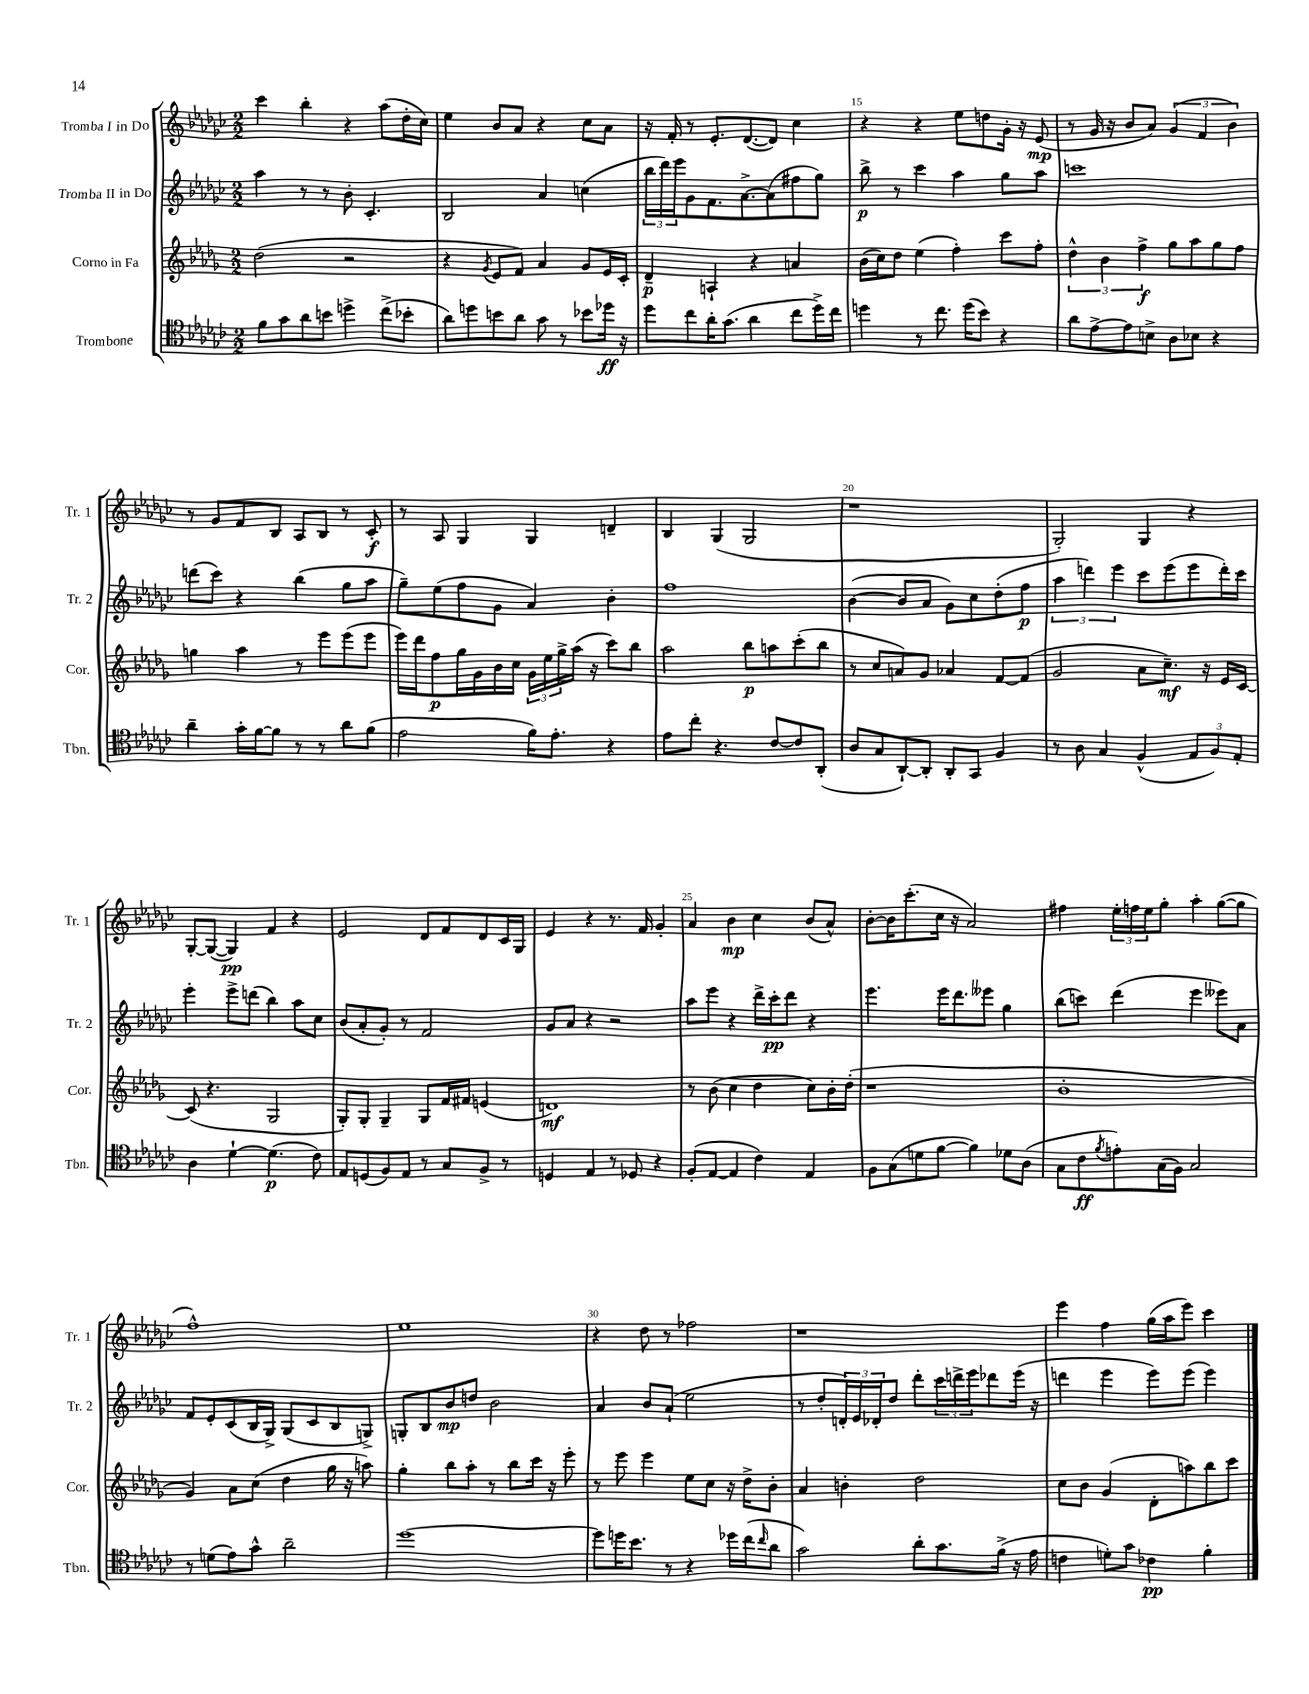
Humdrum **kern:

**kern	**kern	**kern	**kern
*staff4	*staff3	*staff2	*staff1
*clefC4	*clefG2	*clefG2	*clefG2
*k[b-e-a-d-g-c-]	*k[b-e-a-d-g-]	*k[b-e-a-d-g-c-]	*k[b-e-a-d-g-c-]
*M2/2	*M2/2	*M2/2	*M2/2
8f	(2dd-	4aa-	4ccc-
8g-	.	.	.
8a-	.	8r	4bb-'
8b	.	8r	.
4dd^	2r	8b-'	4r
.	.	4.c-'	.
(8cc-^	.	.	(8aa-
8b-'	.	.	16dd-'
.	.	.	16cc-)
=	=	=	=
8a-)	4r	2B-	4ee-
8dd	.	.	.
.	8qg-	.	.
8b	8e-	.	8b-
8a-	8f)	.	8a-
8g-	4a-	4a-	4r
8r	.	.	.
8b-	8g-	(4cc	8cc-
16dd-	16e-	.	8a-
16r	16c'	.	.
=	=	=	=
8dd-	4d-~	24bb-	16r
.	.	24ddd-)	.
.	.	.	16f'
.	.	24eee-	.
8cc-	.	8g-	8r
16a-'	4A`	8.f	8.e-'
(8.g-	.	.	.
.	.	[8.a-^	([8.d-
4a-	4r	.	.
.	.	(8a-]	8d-])
8cc-	4a	8ff#	4cc-
16dd-^)	.	8gg-)	.
16cc-	.	.	.
=	=	=	=
4dd	(16b-	8bb-^	4r
.	16cc)	.	.
.	8dd-	8r	.
8r	(4ee-	4ccc-	4r
8.cc-	.	.	.
.	4ff')	4aa-	8ee-
(16dd	.	.	.
8b-)	.	.	8dd
4r	8ccc	8gg-	16g-'
.	.	.	16r
.	8ff'	8aa-	(8e-
=	=	=	=
8a-	6dd-^^	1ccc	8r
[8e-^	.	.	16g-
.	6b-	.	.
.	.	.	16r
8e-]	.	.	8b-
.	6ff^	.	.
8B^	.	.	8a-)
8A-	8gg-	.	(6g-
8B-	8aa-	.	.
.	.	.	6f
4r	8gg-	.	.
.	.	.	6b-)
.	8ff	.	.
=	=	=	=
4a-~	4gg	(8ddd	8r
.	.	8ccc-)	8g-
16g-'	4aa-	4r	8f
[16f	.	.	.
8f]	.	.	8B-
8r	8r	(4bb-	8A-
8r	8eee-	.	8B-
8a-	(8eee-	8gg-	8r
(8f	8eee-	8aa-	8c-'
=	=	=	=
2e-	16eee-)	8gg-~)	8r
.	16ddd-	.	.
.	8ff	(8ee-	8A-
.	16gg-	8ff	4G-
.	16g-	.	.
.	16b-	8g-	.
.	16cc	.	.
16f)	24g-	4a-)	4G-
.	24ee-	.	.
8.e-'	.	.	.
.	24gg-^	.	.
.	(16aa-	.	.
.	16r	.	.
4r	8ccc)	4b-'	4d~
.	8bb-	.	.
=	=	=	=
8e-	2aa-	1ff	4B-
8cc-'	.	.	.
4.r	.	.	(4G-
.	8bb-	.	2G-
[8c-	8aa	.	.
8c-]	(8ccc'	.	.
(8AA-'	8bb-	.	.
=	=	=	=
8A-	8r	([4b-	1r
8G-	8cc	.	.
[8AA-`)	8a)	8b-]	.
8AA-']	8g-	8a-	.
8AA-'	4a-	8g-)	.
8GG-	.	8cc-	.
4F	[8f	(8dd-'	.
.	(8f]	8ff	.
=	=	=	=
8r	2g-	6aa-	2G-')
8A-	.	.	.
.	.	6ddd)	.
4G-	.	.	.
.	.	6eee-	.
(4F^^	8a-	8ccc-	4G-
.	8.cc~)	(8eee-	.
12E-	.	8eee-	4r
.	16r	.	.
12F)	.	.	.
.	16e-	16ddd')	.
12E-'	.	.	.
.	[16c	16ccc-	.
=	=	=	=
4A-	(8c]	4eee-'	[8G-'
.	4.r	.	(8G-_
[4d-`	.	8eee-^	4G-])
.	.	(8ddd	.
(4.d-]	2G-	4bb-)	4f
.	.	8aa-	4r
8c-)	.	8cc-	.
=	=	=	=
8E-	8G-')	(8b-	2e-
(8D	8G-'	8a-'	.
8F)	4G-~	8g-')	.
8E-	.	8r	.
8r	8G-	2f	8d-
8G-	16f	.	8f
.	16f#	.	.
8F^	(4e	.	8d-
8r	.	.	16c-
.	.	.	16G-
=	=	=	=
4D	1d)	8g-	4e-
.	.	8a-	.
4E-	.	4r	4r
8r	.	2r	8.r
8D-	.	.	.
.	.	.	16f
4r	.	.	4g-'
=	=	=	=
(8F'	8r	8aa-	4a-
[8E-	(8b-	8eee-	.
4E-]	4cc	4r	4b-
4c-)	4dd-	16ddd-^	4cc-
.	.	16ccc-'	.
.	.	8ddd-	.
4E-	8cc)	4r	(8b-
.	16b-'	.	8a-^^)
.	(16dd-'	.	.
=	=	=	=
8F	1r	4.eee-	[8b-'
(8G-	.	.	16b-]
.	.	.	(8.ccc-'
8d	.	.	.
[8f	.	16eee-	16cc-
.	.	8.ddd-	16r
4f])	.	.	2a-)
.	.	8eee--	.
8d-	.	4gg-	.
(8A-	.	.	.
=	=	=	=
8G-	1b-'	(8bb-	4ff#
8c-	.	8ccc)	.
8qf	.	.	.
8e')	.	(4ddd-	24ee-'
.	.	.	24ff
.	.	.	24ee-
(16G-	.	.	8gg-'
16F)	.	.	.
2G-	.	4eee-	4aa-'
.	.	8eee--)	([8gg-
.	.	8a-	8gg-]
=	=	=	=
8r	4g-)	8f	1ff^^)
(8d	.	8e-'	.
8e-)	8a-	(8c-	.
8g-^^	(8cc	16B-	.
.	.	16G-^)	.
2a-~	4dd-	(8G-	.
.	.	8c-	.
.	16gg-	8B-	.
.	16r	.	.
.	8aa)	8G^)	.
=	=	=	=
[1dd-	4gg-'	8G'	1ee-
.	.	8B-	.
.	8bb-	8b-	.
.	8aa-'	8dd	.
.	8r	2b-	.
.	8bb-	.	.
.	16ccc	.	.
.	16r	.	.
.	8eee-'	.	.
=	=	=	=
8dd-]	8r	4a-	4r
16dd	8eee-	.	.
8.b-	.	.	.
.	4eee-	8b-	8dd-
8r	.	(8a-`	8r
4r	8ee-	2ee-	2ff-
.	8cc	.	.
16dd-	16r	.	.
(16cc-	16dd-^	.	.
16qqcc-	.	.	.
8a-	8b-'	.	.
=	=	=	=
2g-)	4a-	8r	1r
.	.	8dd-'	.
.	4b'	24d')	.
.	.	24e-	.
.	.	24d-'	.
.	.	8dd-	.
8a-'	2dd-	8ddd-'	.
8.g-	.	24ccc-	.
.	.	24ddd^	.
.	.	24eee-	.
.	.	8ddd-	.
(16f^	.	.	.
16r	.	(16eee-	.
16e-	.	16r	.
=	=	=	=
4c	8cc	4ddd	4eee-
.	8b-	.	.
8d')	(4g-	4eee-	4ff
8g-	.	.	.
4c-	8d-'	8eee-)	(16gg-
.	.	.	16aa-
.	8aa)	(8eee-	8eee-)
4f'	8bb-	4eee-)	4ccc-
.	8ccc	.	.
==	==	==	==
*-	*-	*-	*-
